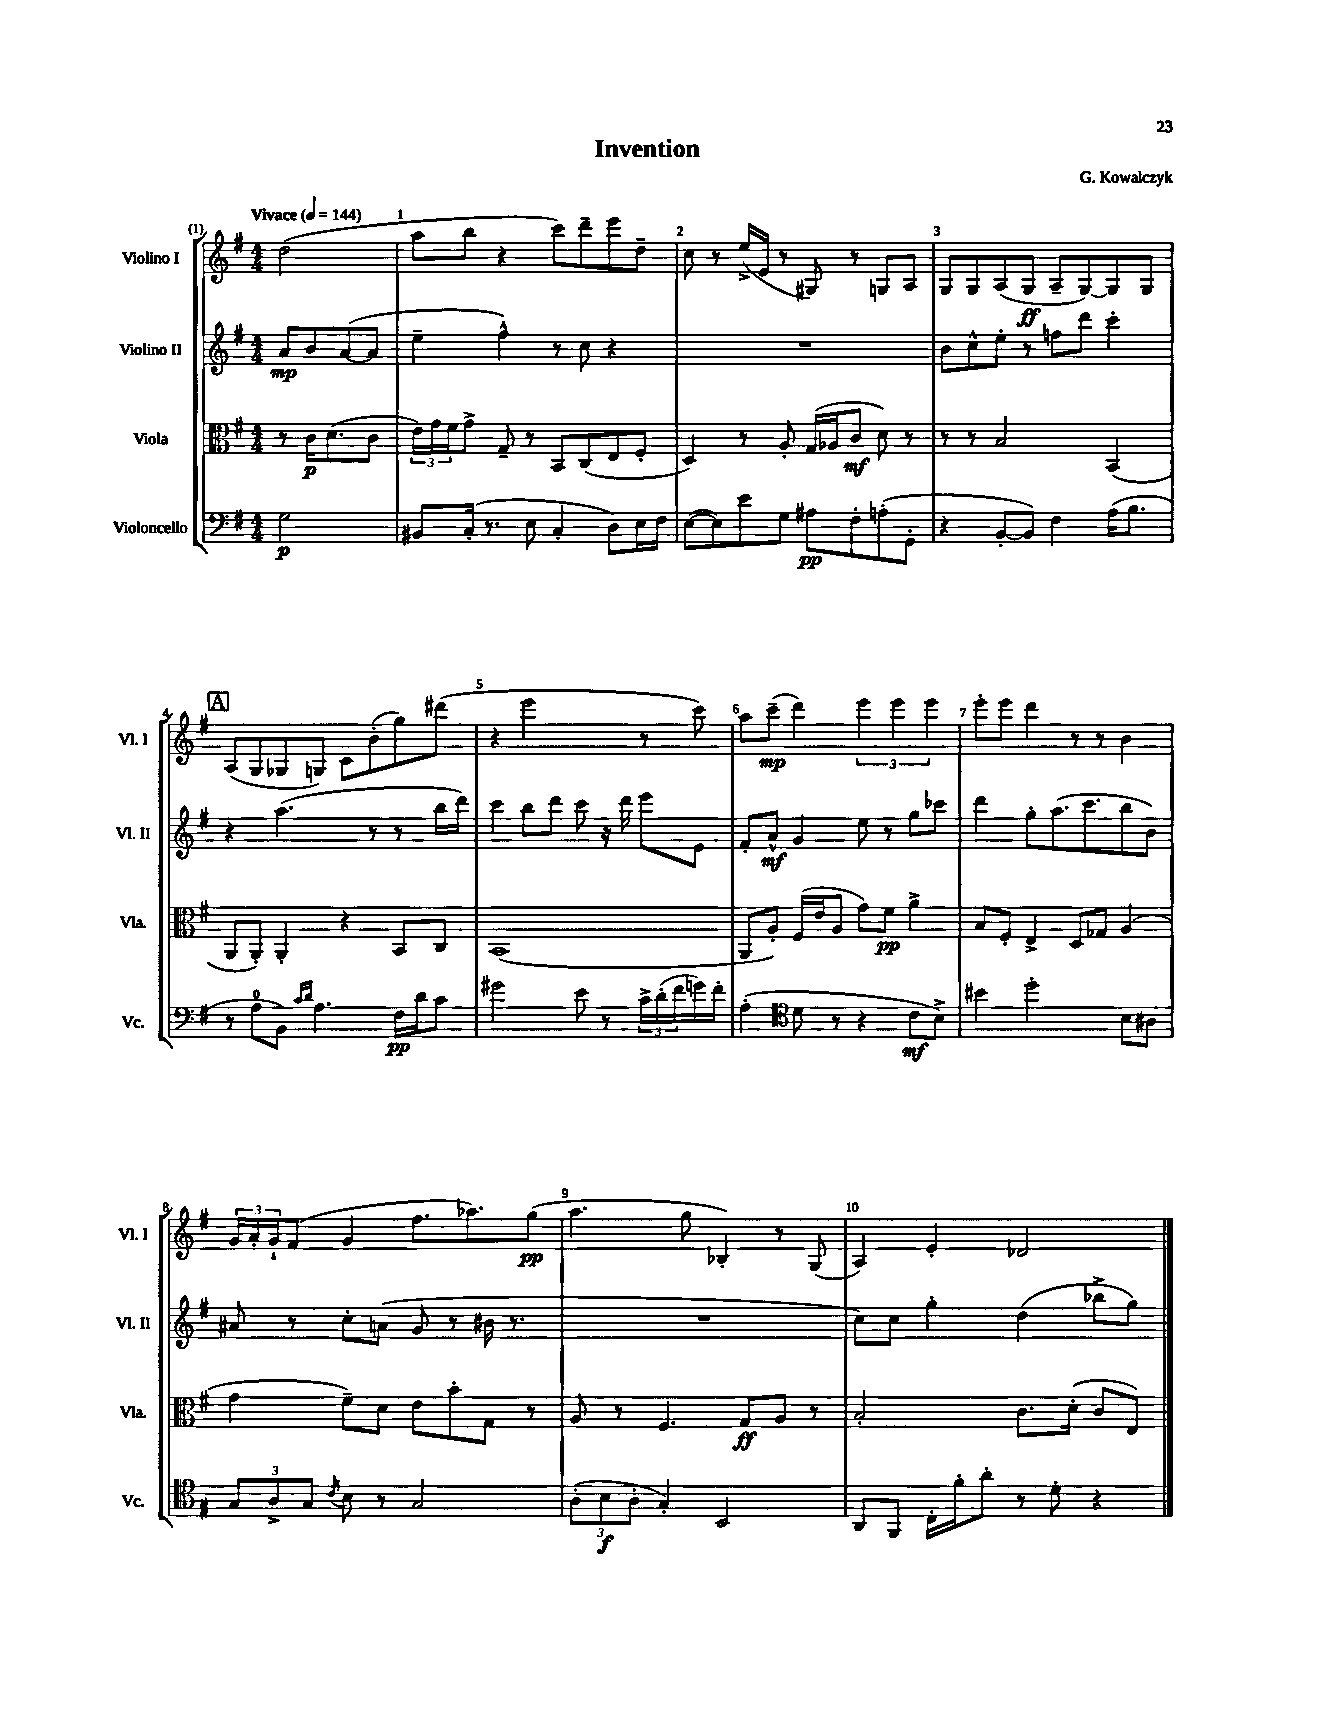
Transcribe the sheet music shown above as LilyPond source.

\header { title = "Invention" composer = "G. Kowalczyk" }
<<
\new StaffGroup <<
\new Staff = "s0" \with { instrumentName = "Violino I" shortInstrumentName = "Vl. I" } {
    \clef treble \key g \major \numericTimeSignature \time 4/4 \partial 2 \tempo "Vivace" 4 = 144
    d''2( |
    a''8 b''8 r4 c'''8) d'''8-- e'''8 d''8-- |
    c''8 r8 e''16->( e'16 r8 gis8) r8 g8 a8 |
    g8 g8 a8( g8\ff a8-- g8~) g8 g8 |
    \mark \markup { \box "A" } a8( g8 ges8 g8) c'8 b'8-.( g''8) dis'''8( |
    r4 e'''2 r8 c'''8) |
    a''8 c'''8--\mp( d'''4) \tuplet 3/2 { e'''4 e'''4 e'''4 } |
    e'''8-. e'''8 d'''4 r8 r8 b'4 |
    \tuplet 3/2 { g'16 a'16-. g'16-! } fis'8( g'4 fis''8. aes''8.) g''8\pp( |
    a''4. g''8 bes4-.) r8 g8( |
    a4) e'4-. des'2 \bar "|." |
}
\new Staff = "s1" \with { instrumentName = "Violino II" shortInstrumentName = "Vl. II" } {
    \clef treble \key g \major \numericTimeSignature \time 4/4 \partial 2
    a'8\mp b'8 a'8~( a'8 |
    e''4-- fis''4-^) r8 c''8 r4 |
    R1 |
    b'8 c''8-^ e''8-. r8 f''8 d'''8 c'''4-. |
    \mark \markup { \box "A" } r4 a''4.( r8 r8 b''16 d'''16) |
    c'''4 b''8 d'''8 c'''8 r16 d'''16 e'''8 e'8 |
    fis'8-. a'8-^\mf g'4 e''8 r8 g''8 ces'''8 |
    d'''4 g''8-. a''8.( c'''8. b''8 b'8) |
    ais'8 r8 c''8-. a'8( g'8 r8 bis'16 r8. |
    R1 |
    c''8) c''8 g''4-. d''4( bes''8-> g''8) \bar "|." |
}
\new Staff = "s2" \with { instrumentName = "Viola" shortInstrumentName = "Vla." } {
    \clef alto \key g \major \numericTimeSignature \time 4/4 \partial 2
    r8 c'16\p d'8.( c'8 |
    \tuplet 3/2 { e'16) g'16 fis'16 } g'8-> g8-- r8 b,8 c8( e8 fis8-. |
    d4) r8 a8-. g16( aes16 c'8\mf d'8) r8 |
    r8 r8 b2 b,4( |
    \mark \markup { \box "A" } a,8 a,8-.) a,4-. r4 b,8 c8 |
    b,1( |
    a,8 a8-.) fis16( e'16 a8 g'8) fis'8\pp a'4-> |
    b8 fis8-. e4-> d8 ges8 a4( |
    g'4 fis'8--) d'8 e'8 b'8-. g8 r8 |
    a8 r8 fis4. g8\ff a8 r8 |
    b2-. c'8. d'16-.( c'8 e8) \bar "|." |
}
\new Staff = "s3" \with { instrumentName = "Violoncello" shortInstrumentName = "Vc." } {
    \clef bass \key g \major \numericTimeSignature \time 4/4 \partial 2
    g2\p |
    bis,8 c16-.( r8. e8 c4-. d8) e16 fis16 |
    e8~( e8) e'8 g8 ais8\pp fis8-. a8-.( g,8-. |
    r4 b,8~-. b,8) fis4 a16( b8. |
    \mark \markup { \box "A" } r8 a8-0 b,8) \grace { c'16 d'16 } a4. fis16\pp d'16 c'8 |
    gis'2 e'8 r8 \tuplet 3/2 { c'16-> d'16-.( fis'16 } g'16) fis'16-. |
    a4-.( \clef tenor d'8 r8 r4 c'8\mf b8->) |
    bis'4 d''2-. b8 ais8 |
    \tuplet 3/2 { g8 a8-> g8 } \acciaccatura { c'8 } b8 r8 g2 |
    \tuplet 3/2 { a8-.( b8\f a8-. } g4-.) b,2 |
    a,8 fis,8 c16-. fis'16-. a'8-. r8 d'8-. r4 \bar "|." |
}
>>
>>
\layout { \context { \Score \override BarNumber.break-visibility = ##(#f #t #t) barNumberVisibility = #all-bar-numbers-visible } }
